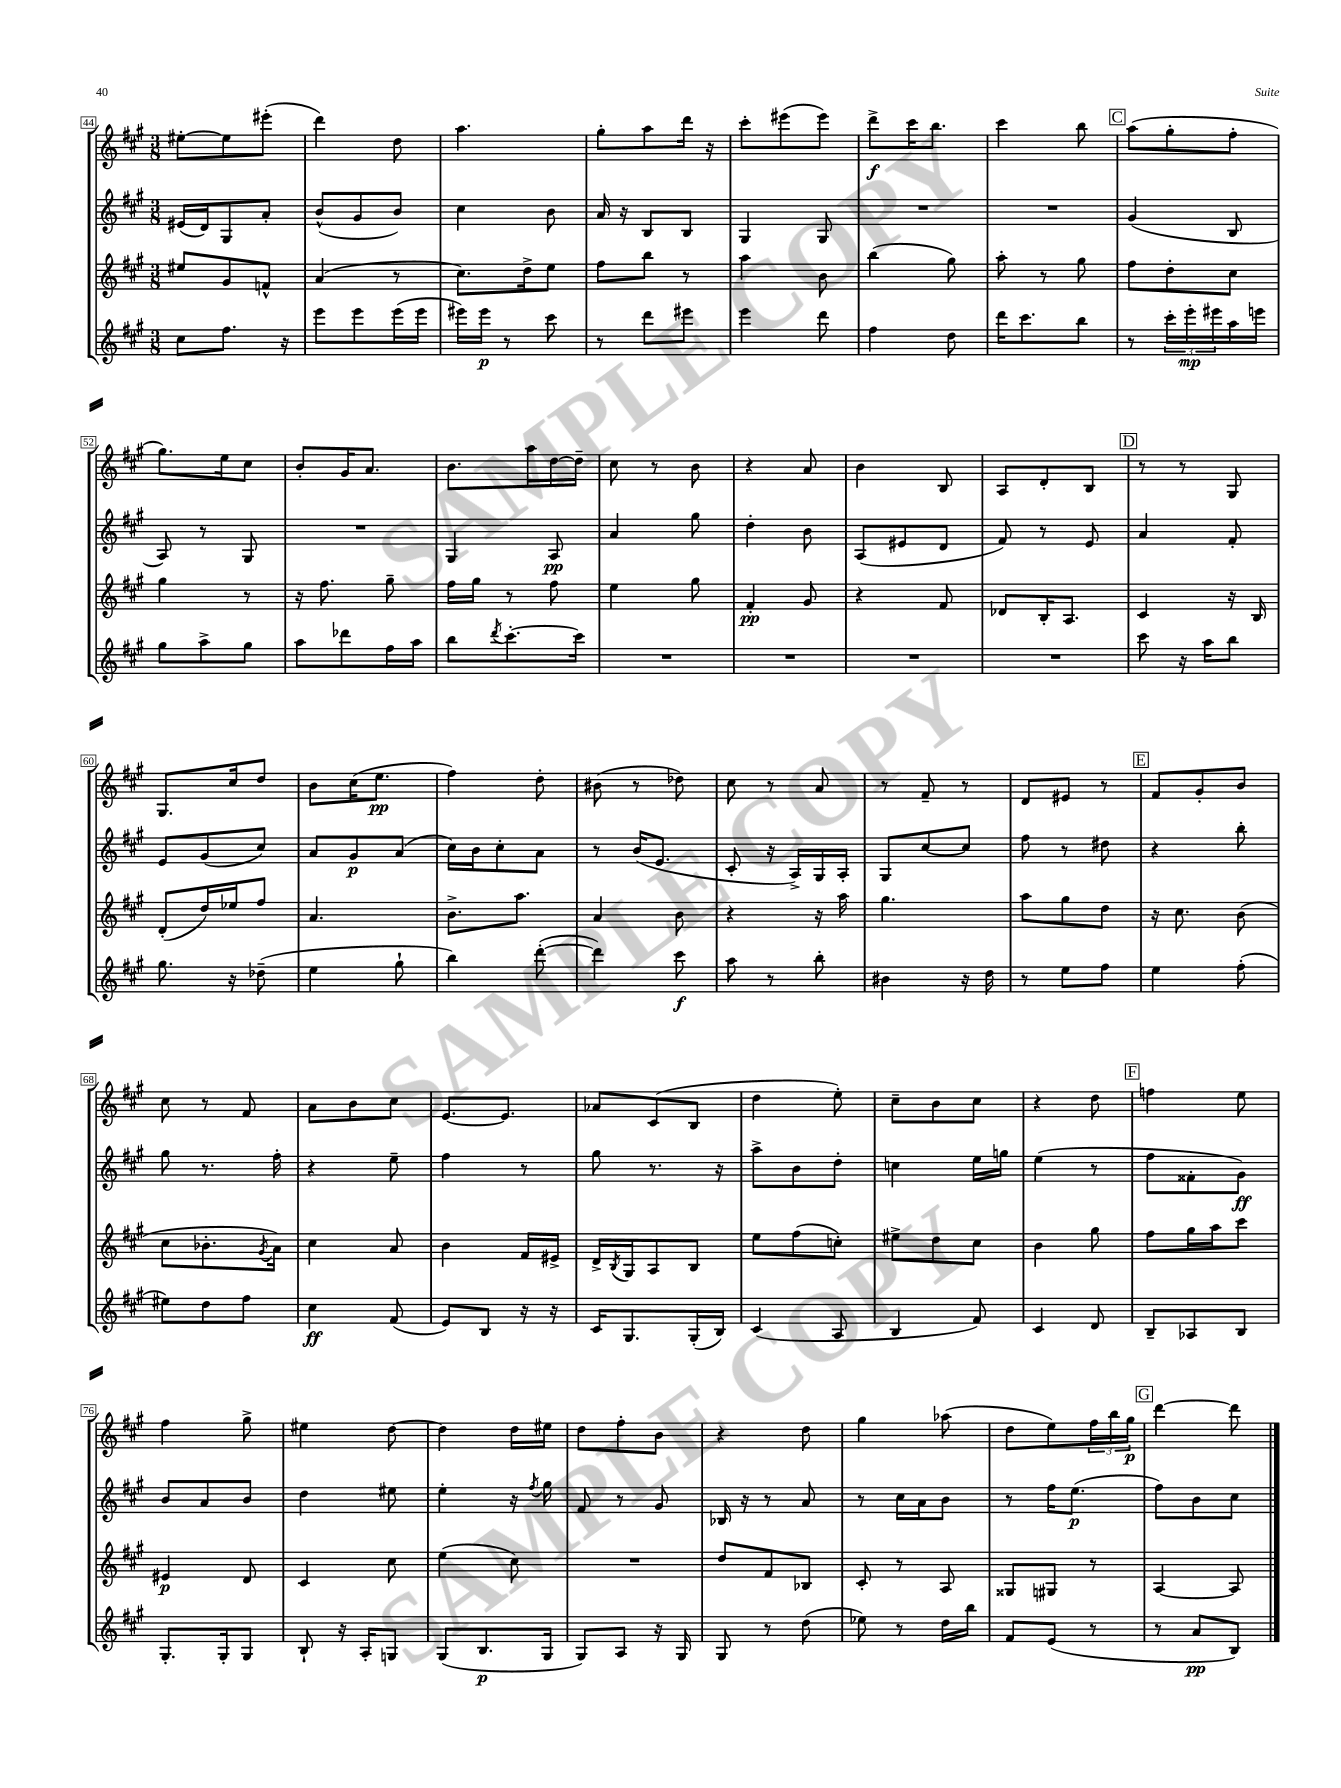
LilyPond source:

<<
\new StaffGroup <<
\new Staff = "s0" {
    \clef treble \key a \major \numericTimeSignature \time 3/8
    eis''8~-. eis''8 eis'''8-.( |
    d'''4) d''8 |
    a''4. |
    gis''8-. a''8 d'''16 r16 |
    cis'''8-. eis'''8( eis'''8) |
    d'''8->\f cis'''16 b''8. |
    cis'''4 b''8 |
    \mark \markup { \box "C" } a''8( gis''8-. fis''8-. |
    gis''8.) e''16 cis''8 |
    b'8-. gis'16 a'8. |
    b'8. a''16 d''16~ d''16-- |
    cis''8 r8 b'8 |
    r4 a'8 |
    b'4 b8 |
    a8 d'8-. b8 |
    \mark \markup { \box "D" } r8 r8 gis8 |
    gis8. cis''16 d''8 |
    b'8 cis''16( e''8.\pp |
    fis''4) d''8-. |
    bis'8( r8 des''8) |
    cis''8 r8 a'8 |
    r8 fis'8-- r8 |
    d'8 eis'8 r8 |
    \mark \markup { \box "E" } fis'8 gis'8-. b'8 |
    cis''8 r8 fis'8 |
    a'8 b'8 cis''8 |
    e'8.~ e'8. |
    aes'8 cis'8( b8 |
    d''4 e''8-.) |
    cis''8-- b'8 cis''8 |
    r4 d''8 |
    \mark \markup { \box "F" } f''4 e''8 |
    fis''4 gis''8-> |
    eis''4 d''8~ |
    d''4 d''16 eis''16 |
    d''8 fis''8-. b'8 |
    r4 d''8 |
    gis''4 aes''8( |
    d''8 e''8) \tuplet 3/2 { fis''16 b''16 gis''16\p } |
    \mark \markup { \box "G" } d'''4~ d'''8 \bar "|." |
}
\new Staff = "s1" {
    \clef treble \key a \major \numericTimeSignature \time 3/8
    eis'16( d'16) gis8 a'8-. |
    b'8-^( gis'8 b'8) |
    cis''4 b'8 |
    a'16 r16 b8 b8 |
    gis4 gis8 |
    R4. |
    R4. |
    \mark \markup { \box "C" } gis'4( b8 |
    a8) r8 gis8 |
    R4. |
    gis4 a8\pp |
    a'4 gis''8 |
    d''4-. b'8 |
    a8( eis'8 d'8 |
    fis'8) r8 e'8 |
    \mark \markup { \box "D" } a'4 fis'8-. |
    e'8 gis'8( cis''8) |
    a'8 gis'8\p a'8( |
    cis''16) b'16 cis''8-. a'8 |
    r8 b'16( e'8. |
    cis'8-. r16 a16->) gis16 a16-. |
    gis8 cis''8~ cis''8 |
    fis''8 r8 dis''8 |
    \mark \markup { \box "E" } r4 b''8-. |
    gis''8 r8. fis''16-. |
    r4 e''8-- |
    fis''4 r8 |
    gis''8 r8. r16 |
    a''8-> b'8 d''8-. |
    c''4 e''16 g''16 |
    e''4( r8 |
    \mark \markup { \box "F" } fis''8 fisis'8-. gis'8\ff) |
    b'8 a'8 b'8 |
    d''4 eis''8 |
    e''4-. r16 \acciaccatura { fis''8 } gis''16 |
    fis'8 r8 gis'8 |
    bes16 r16 r8 a'8 |
    r8 cis''16 a'16 b'8 |
    r8 fis''16 e''8.\p( |
    \mark \markup { \box "G" } fis''8) b'8 cis''8 \bar "|." |
}
\new Staff = "s2" {
    \clef treble \key a \major \numericTimeSignature \time 3/8
    eis''8 gis'8 f'8-^ |
    a'4( r8 |
    cis''8.) d''16-> e''8 |
    fis''8 b''8 r8 |
    a''4 b'8 |
    b''4( gis''8) |
    a''8-. r8 gis''8 |
    \mark \markup { \box "C" } fis''8 d''8-. cis''8 |
    gis''4 r8 |
    r16 fis''8. gis''8-- |
    fis''16 gis''16 r8 fis''8 |
    e''4 gis''8 |
    fis'4-.\pp gis'8 |
    r4 fis'8 |
    des'8 b16-. a8. |
    \mark \markup { \box "D" } cis'4 r16 b16 |
    d'8-.( d''16) ees''16 fis''8 |
    a'4. |
    b'8.-> a''8. |
    a'4 b'8 |
    r4 r16 a''16 |
    gis''4. |
    a''8 gis''8 d''8 |
    \mark \markup { \box "E" } r16 cis''8. b'8( |
    cis''8 bes'8.-. \acciaccatura { gis'8 } a'16) |
    cis''4 a'8 |
    b'4 fis'16 eis'16-> |
    d'16-> \acciaccatura { b8 } gis16 a8 b8 |
    e''8 fis''8( c''8-.) |
    eis''8-> d''8 cis''8 |
    b'4 gis''8 |
    \mark \markup { \box "F" } fis''8 gis''16 a''16 cis'''8 |
    eis'4\p d'8 |
    cis'4 cis''8 |
    e''4( cis''8) |
    R4. |
    d''8 fis'8 bes8 |
    cis'8-. r8 a8 |
    gisis8 gis8 r8 |
    \mark \markup { \box "G" } a4~ a8 \bar "|." |
}
\new Staff = "s3" {
    \clef treble \key a \major \numericTimeSignature \time 3/8
    cis''8 fis''8. r16 |
    e'''8 e'''8 e'''16( e'''16 |
    eis'''16) eis'''16\p r8 cis'''8 |
    r8 d'''8 eis'''8 |
    e'''4 d'''8 |
    fis''4 d''8 |
    d'''16 cis'''8. b''8 |
    \mark \markup { \box "C" } r8 \tuplet 3/2 { cis'''16-. e'''16-.\mp eis'''16 } a''16 e'''16 |
    gis''8 a''8-> gis''8 |
    a''8 des'''8 fis''16 a''16 |
    b''8 \acciaccatura { d'''8 } cis'''8.~-. cis'''16 |
    R4. |
    R4. |
    R4. |
    R4. |
    \mark \markup { \box "D" } cis'''8 r16 a''16 b''8 |
    gis''8. r16 des''8--( |
    e''4 gis''8-! |
    b''4) d'''8~-.( |
    d'''4) cis'''8\f |
    a''8 r8 b''8-. |
    bis'4 r16 d''16 |
    r8 e''8 fis''8 |
    \mark \markup { \box "E" } e''4 fis''8-.( |
    eis''8) d''8 fis''8 |
    cis''4\ff fis'8( |
    e'8) b8 r16 r16 |
    cis'16 gis8. gis16-.( b16) |
    cis'4( a8 |
    b4 fis'8) |
    cis'4 d'8 |
    \mark \markup { \box "F" } b8-- aes8 b8 |
    gis8.-. gis16-. gis8 |
    b8-! r16 a16-. g8 |
    gis8( b8.\p gis16 |
    gis8) a8 r16 gis16 |
    gis8 r8 d''8( |
    ees''8) r8 d''16 b''16 |
    fis'8 e'8( r8 |
    \mark \markup { \box "G" } r8 a'8\pp b8) \bar "|." |
}
>>
>>
\layout { \context { \Score currentBarNumber = #44 \override BarNumber.stencil = #(make-stencil-boxer 0.1 0.3 ly:text-interface::print) } }
